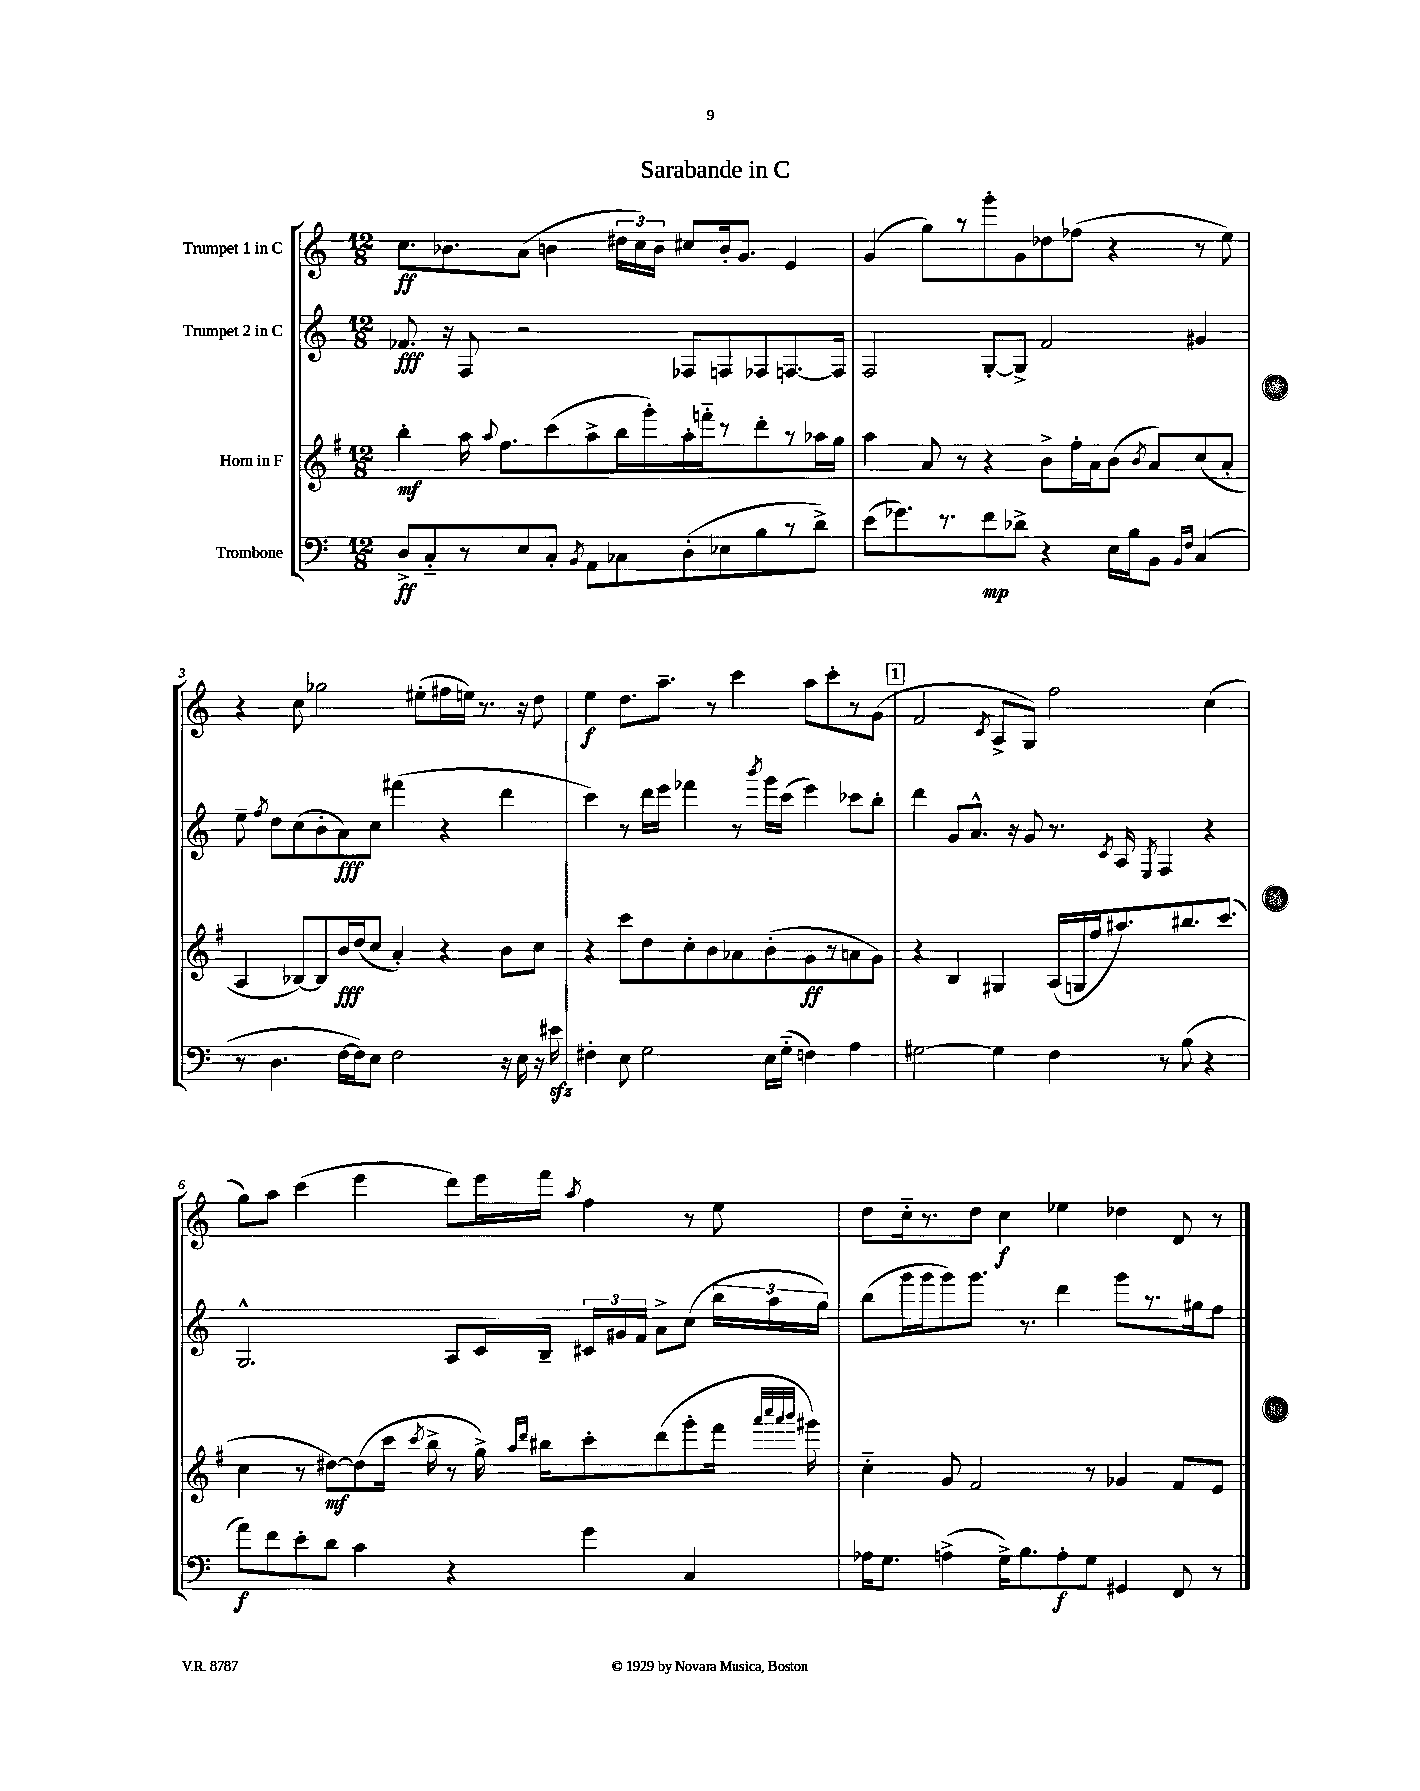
\header { title = "Sarabande in C" }
<<
\new StaffGroup <<
\new Staff = "s0" \with { instrumentName = "Trumpet 1 in C" } {
    \clef treble \key c \major \numericTimeSignature \time 12/8
    \autoBeamOff c''8.[\ff bes'8. a'8]( b'4 \tuplet 3/2 { dis''16[ c''16) b'16] } cis''8[ b'16-. g'8.] e'4 |
    g'4( g''8[) r8 g'''8-. g'8 des''8 fes''8]( r4 r8 e''8) |
    r4 c''8 ges''2 eis''8[-.( fis''16 e''16]) r8. r16 d''8 |
    e''4\f d''8.[ a''8.]-- r8 c'''4 a''8[ c'''8-. r8 g'8]( |
    \mark \markup { \box "1" } f'2 \acciaccatura { c'8 } a8[-> g8]) f''2 c''4( |
    g''8[) a''8] c'''4( e'''4 d'''8[) e'''16 f'''16] \acciaccatura { a''8 } f''4 r8 e''8 |
    d''8[ c''16-_ r8. d''8] c''4\f ees''4 des''4 d'8 r8 \bar "|." |
}
\new Staff = "s1" \with { instrumentName = "Trumpet 2 in C" } {
    \clef treble \key c \major \numericTimeSignature \time 12/8
    \autoBeamOff fes'8.\fff r16 f8 r2 fes8[ f8 fes8 f8.~ f16] |
    f2 g8[~-. g8]-> f'2 gis'4 |
    e''8-- \acciaccatura { f''8 } d''8[ c''8( b'8-. a'8\fff) c''8] fis'''4( r4 d'''4 |
    c'''4) r8 d'''16[ e'''16] fes'''4 r8 \acciaccatura { b'''8 } g'''16[ c'''16]( e'''4) ces'''8[ b''8]-. |
    \mark \markup { \box "1" } d'''4 g'8[ a'8.]-^ r16 g'8 r8. \acciaccatura { c'8 } a16 \acciaccatura { e8 } f4 r4 |
    g2.-^ a8[ c'16 b16]-- \tuplet 3/2 { cis'16[ gis'16 f'16] } a'8[-> c''8]( \tuplet 3/2 { b''16[ a''16 g''16]) } |
    b''8[( g'''16 g'''16 g'''8) g'''8.] r8. d'''4 g'''8[ r8. gis''16 f''8] \bar "|." |
}
\new Staff = "s2" \with { instrumentName = "Horn in F" } {
    \clef treble \key g \major \numericTimeSignature \time 12/8
    \autoBeamOff b''4-.\mf a''16 \appoggiatura { a''8 } fis''8.[ c'''8( a''8-> b''16 g'''16-.) a''16-. f'''16-_ r8 d'''8-. r8 aes''16 g''16] |
    a''4 a'8 r8 r4 b'8[-> fis''16-. a'16 b'8]( \acciaccatura { b'8 } a'8[) c''8( a'8]-. |
    a4 bes8[~) bes8 b'16\fff d''16( c''8] a'4-.) r4 b'8[ c''8] |
    r4 c'''8[ d''8 c''8-. b'8 aes'8 b'8-.( g'8\ff r8 a'8 g'8]) |
    \mark \markup { \box "1" } r4 b4 gis4 a16[( g16 fis''16 ais''8.) bis''8. c'''8.]( |
    c''4 r8 dis''8[~\mf) dis''8( c'''16] \acciaccatura { c'''8 } b''16-> r8 g''16->) \grace { a''16[ d'''16] } bis''16[ c'''8-. d'''8( g'''8-. fis'''16] \grace { a'''32[ c''''32 a'''32 b'''32] } gis'''16) |
    c''4-_ g'8 fis'2 r8 ges'4 fis'8[ e'8] \bar "|." |
}
\new Staff = "s3" \with { instrumentName = "Trombone" } {
    \clef bass \key c \major \numericTimeSignature \time 12/8
    \autoBeamOff d8[->\ff c8-_ r8 e8 c8]-. \acciaccatura { b,8 } a,8[ ces8 d8-.( ees8 b8 r8 d'8]->) |
    e'8[( ges'8.) r8. f'8\mp des'8]-> r4 e16[ b16 b,8] \grace { b,16[ f16] } c4( |
    r8 d4. f16[~ f16) e8] f2 r16 e16 r16 eis'16\sfz |
    fis4-. e8 g2 e16[ g16]-_( f4) a4 |
    \mark \markup { \box "1" } gis2~ gis4 f4 r8 b8( r4 |
    a'8[\f) f'8 e'8-. d'8] c'4 r4 g'4 c4 |
    aes16[ g8.] a4->( g16[->) b8. a8-.\f g8] gis,4 f,8 r8 \bar "|." |
}
>>
>>
